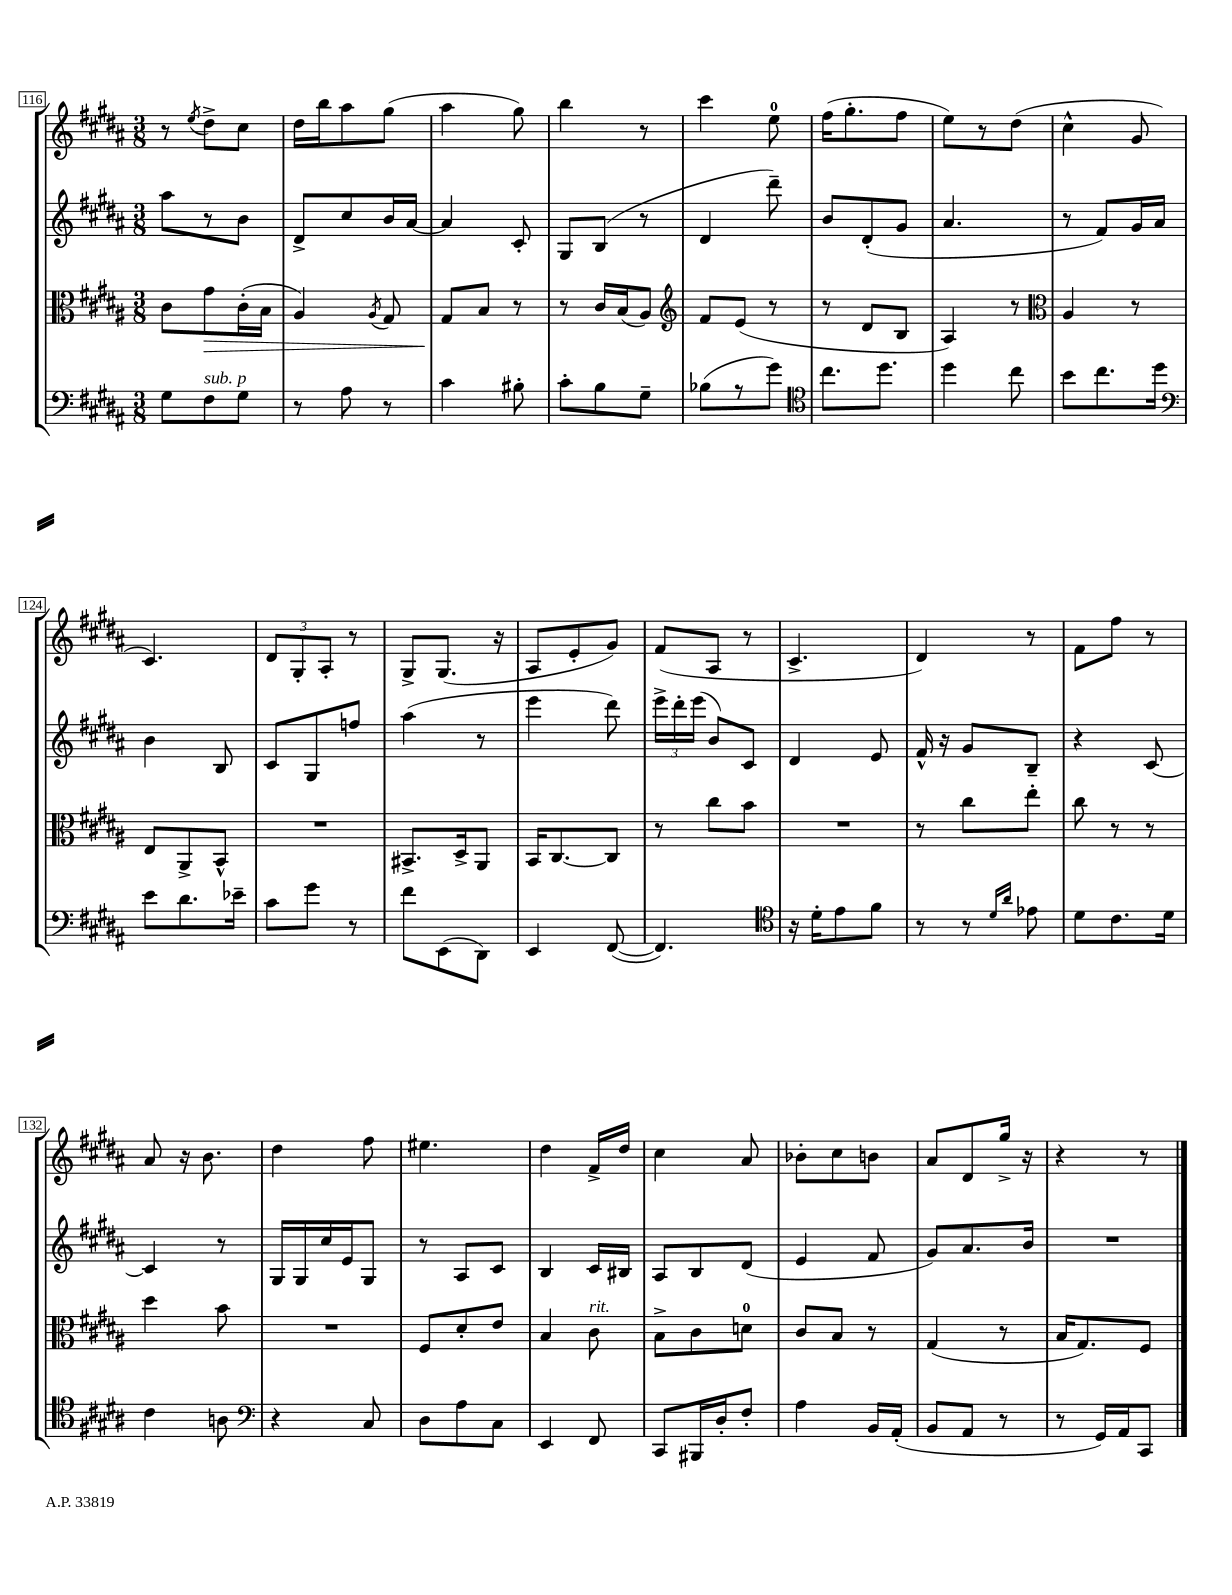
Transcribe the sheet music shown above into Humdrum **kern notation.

**kern	**kern	**kern	**kern
*staff4	*staff3	*staff2	*staff1
*clefF4	*clefC3	*clefG2	*clefG2
*k[f#c#g#d#a#]	*k[f#c#g#d#a#]	*k[f#c#g#d#a#]	*k[f#c#g#d#a#]
*M3/8	*M3/8	*M3/8	*M3/8
8G#	8c#	8aa#	8r
.	.	.	8qee
8F#	8g#	8r	8dd#^
8G#	(16c#'	8b	8cc#
.	16B	.	.
=	=	=	=
8r	4A#)	8d#^	16dd#
.	.	.	16bb
8A#	.	8cc#	8aa#
.	8qA#	.	.
8r	8G#	16b	(8gg#
.	.	[16a#	.
=	=	=	=
4c#	8G#	4a#]	4aa#
.	8B	.	.
8B#'	8r	8c#'	8gg#)
=	=	=	=
8c#'	8r	8G#	4bb
8B	16c#	(8B	.
.	(16B	.	.
8G#~	8A#)	8r	8r
=	=	=	=
*	*clefG2	*	*
(8B-	8f#	4d#	4ccc#
8r	(8e	.	.
8g#)	8r	8ddd#~)	8ee
=	=	=	=
*clefC4	*	*	*
8.cc#	8r	8b	(16ff#
.	.	.	8.gg#'
.	8d#	(8d#'	.
8.dd#	.	.	.
.	8B	8g#	8ff#
=	=	=	=
4dd#	4A#)	4.a#	8ee)
.	.	.	8r
8cc#	8r	.	(8dd#
=	=	=	=
*	*clefC3	*	*
8b	4A#	8r	4cc#^^
8.cc#	.	8f#)	.
.	8r	16g#	8g#
16dd#	.	16a#	.
=	=	=	=
*clefF4	*	*	*
8e	8E	4b	4.c#)
8.d#	8AA#^	.	.
.	8BB^^	8B	.
16e-~	.	.	.
=	=	=	=
8c#	4.r	8c#	12d#
.	.	.	12G#'
8g#	.	8G#	.
.	.	.	12A#'
8r	.	8ff	8r
=	=	=	=
8f#	8.BB#^	(4aa#	8G#^
(8EE	.	.	(8.G#
.	16D#^	.	.
8DD#)	8AA#	8r	.
.	.	.	16r
=	=	=	=
4EE	16BB	4eee	8A#
.	[8.C#	.	.
.	.	.	8e'
([8FF#	8C#]	8ddd#)	8g#)
=	=	=	=
4.FF#])	8r	24eee^	(8f#
.	.	24ddd#'	.
.	.	(24eee	.
.	8cc#	8b)	8A#
.	8b	8c#	8r
=	=	=	=
*clefC4	*	*	*
16r	4.r	4d#	4.c#^
16d#'	.	.	.
8e	.	.	.
8f#	.	8e	.
=	=	=	=
8r	8r	16f#^^	4d#)
.	.	16r	.
8r	8cc#	8g#	.
16qqd#	.	.	.
16qqa#	.	.	.
8e-	8ee'	8B~	8r
=	=	=	=
8d#	8cc#	4r	8f#
8.c#	8r	.	8ff#
.	8r	[8c#	8r
16d#	.	.	.
=	=	=	=
4c#	4dd#	4c#]	8a#
.	.	.	16r
.	.	.	8.b
8A	8b	8r	.
=	=	=	=
*clefF4	*	*	*
4r	4.r	16G#	4dd#
.	.	16G#	.
.	.	16cc#	.
.	.	16e	.
8C#	.	8G#	8ff#
=	=	=	=
8D#	8F#	8r	4.ee#
8A#	8d#'	8A#	.
8C#	8e	8c#	.
=	=	=	=
4EE	4B	4B	4dd#
8FF#	8c#	16c#	16f#^
.	.	16B#	16dd#
=	=	=	=
8CC#	8B^	8A#	4cc#
16BBB#	8c#	8B	.
16D#'	.	.	.
8F#'	8d	(8d#	8a#
=	=	=	=
4A#	8c#	4e	8b-'
.	8B	.	8cc#
16BB	8r	8f#	8b
(16AA#'	.	.	.
=	=	=	=
8BB	(4G#	8g#)	8a#
8AA#	.	8.a#	8d#
8r	8r	.	16gg#^
.	.	16b	16r
=	=	=	=
8r	16B	4.r	4r
.	8.G#)	.	.
16GG#)	.	.	.
16AA#	.	.	.
8CC#	8F#	.	8r
==	==	==	==
*-	*-	*-	*-
